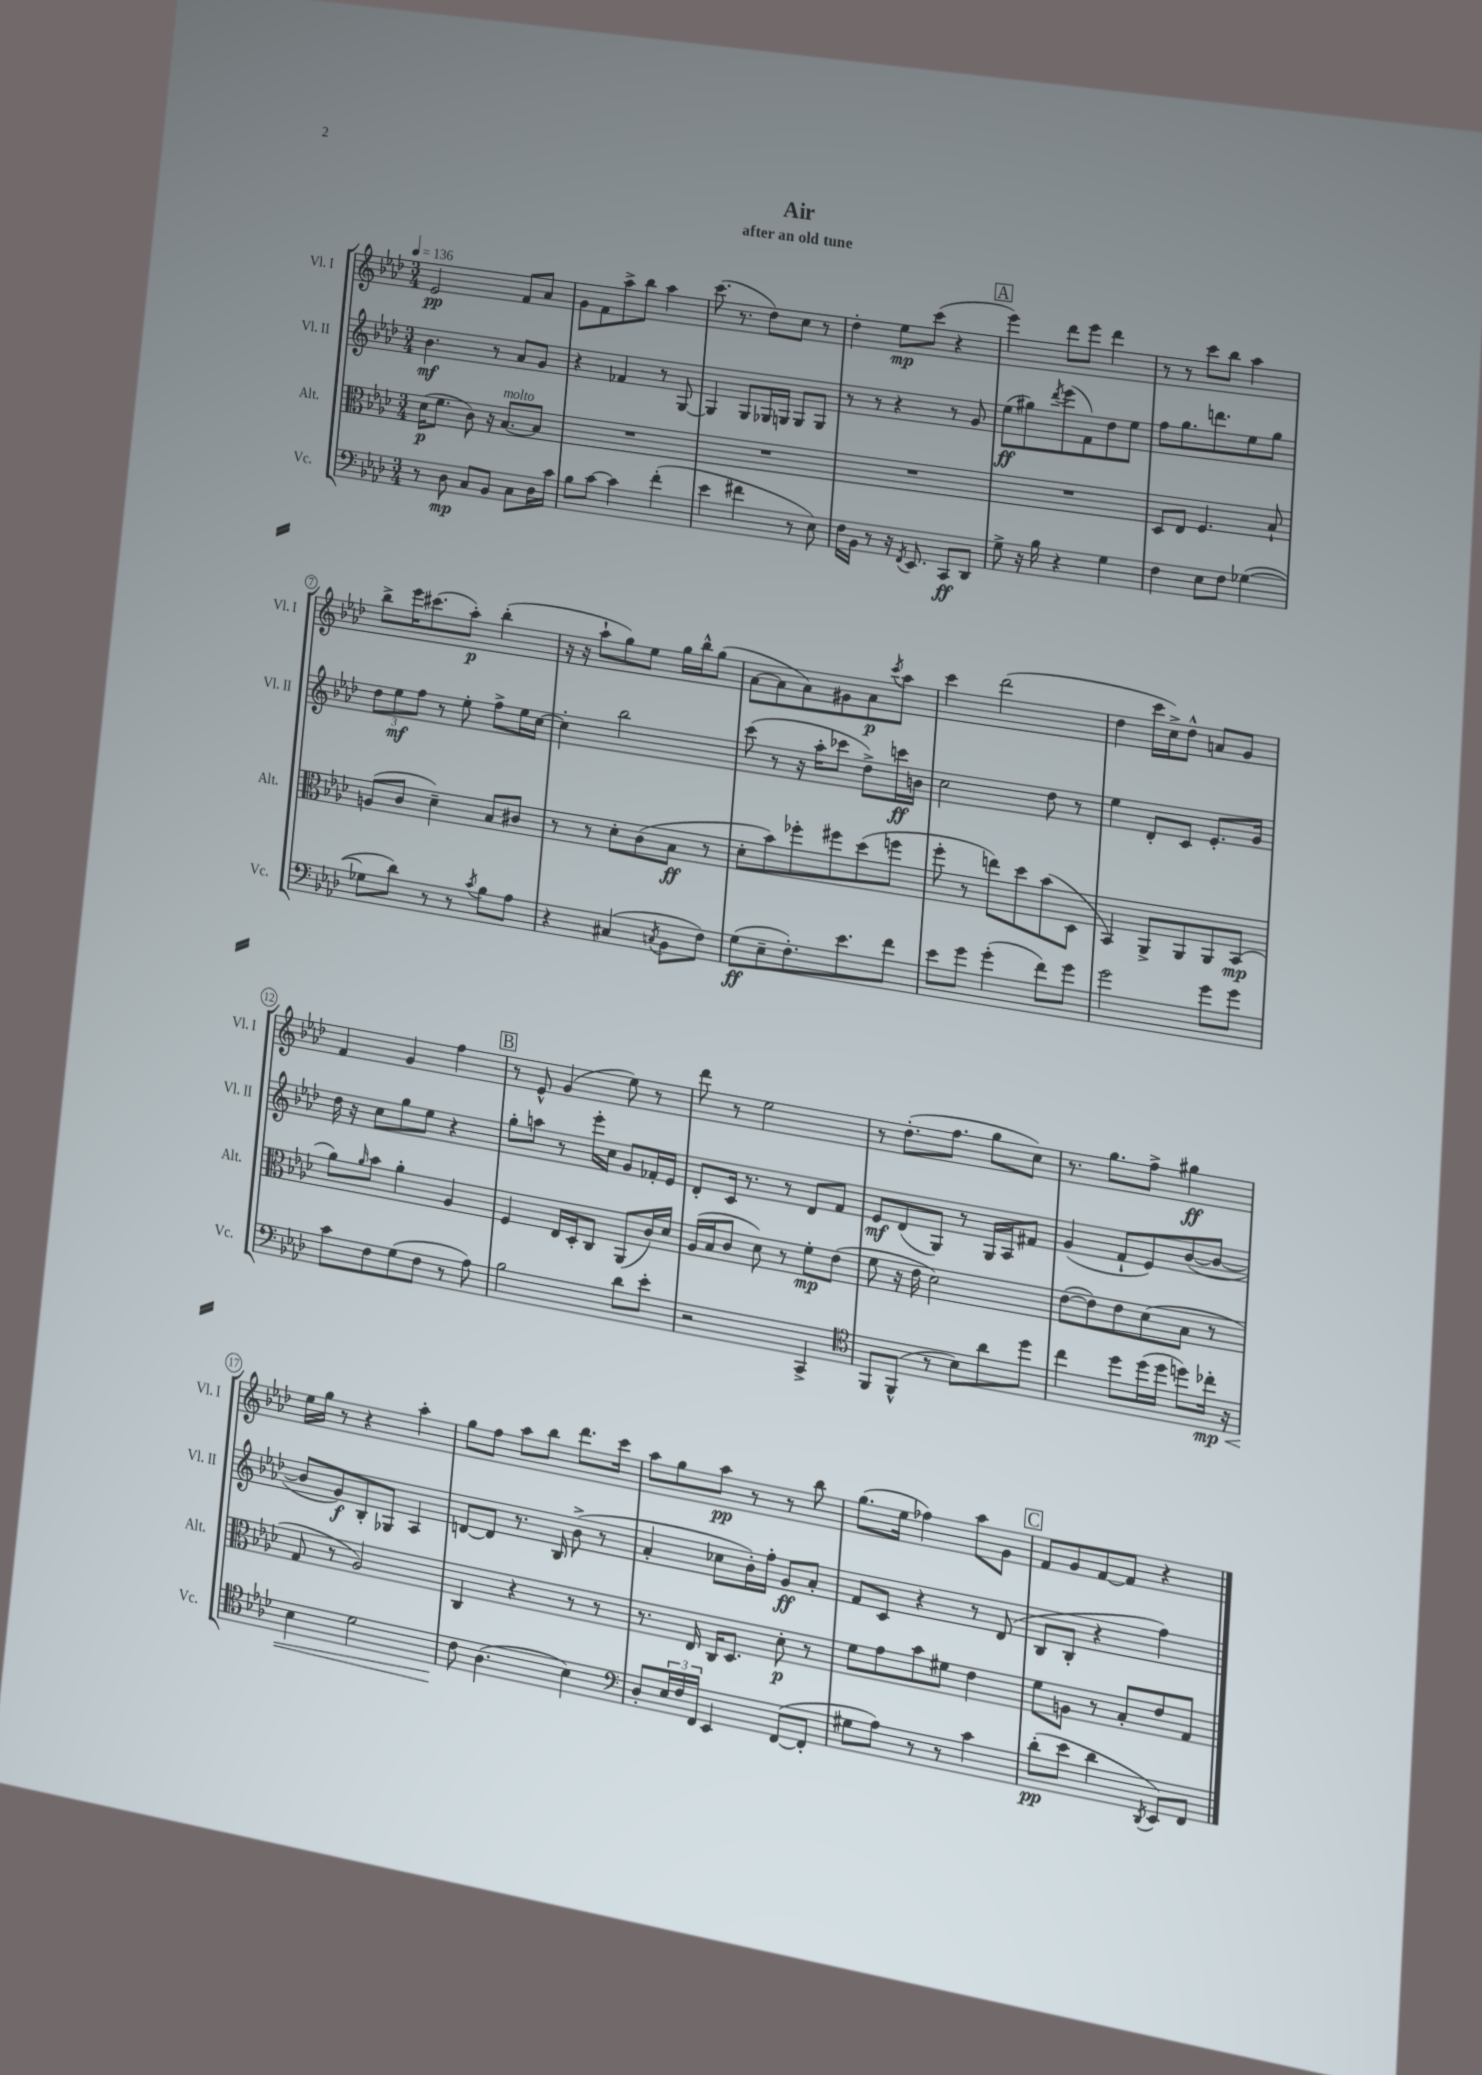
\header { title = "Air" subtitle = "after an old tune" }
<<
\new StaffGroup <<
\new Staff = "s0" \with { instrumentName = "Vl. I" shortInstrumentName = "Vl. I" } {
    \clef treble \key aes \major \numericTimeSignature \time 3/4 \tempo 4 = 136
    ees'2\pp f'8 aes'8 |
    g'8 f'8 aes''8-> bes''8 aes''4 |
    c'''8.( r8. des''8) c''8 r8 |
    des''4-. ees''8\mp c'''8( r4 |
    \mark \markup { \box "A" } ees'''4) des'''8 ees'''8 des'''4 |
    r8 r8 c'''8 bes''8 aes''4 |
    bes''8-> ees'''16 cis'''8.( aes''8-.\p) bes''4-.( |
    r16 r16 aes''8-! g''8) ees''8 g''16 bes''16-^ g''8( |
    aes'8~ aes'8 aes'8) gis'8 aes'8\p \acciaccatura { c'''8 } aes''8 |
    c'''4 des'''2( |
    des''4 c'''16 c''16->) des''8-^ a'8 g'8 |
    f'4 g'4 f''4 |
    \mark \markup { \box "B" } r8 ees'8-^ g'4( ees''8) r8 |
    des'''8 r8 ees''2 |
    r8 des''8.-.( f''8. g''8 c''8) |
    r8. g''8. f''8-> gis''4\ff |
    ees''16 g''16 r8 r4 aes''4-. |
    g''8 f''8 aes''8 bes''8 des'''8. c'''16 |
    aes''8 g''8 aes''8\pp r8 r8 bes''8 |
    g''8.( ees''16 fes''4) aes''8 g'8 |
    \mark \markup { \box "C" } f'8 g'8 f'8~ f'8 r4 \bar "|." |
}
\new Staff = "s1" \with { instrumentName = "Vl. II" shortInstrumentName = "Vl. II" } {
    \clef treble \key aes \major \numericTimeSignature \time 3/4
    bes'4.\mf r8 aes'8 g'8 |
    r4 fes'4 r8 g8~ |
    g4 g8 ges16 g16 g8 g8 |
    r8 r8 r4 r8 g'8 |
    \mark \markup { \box "A" } ees''8\ff( gis''8) \acciaccatura { des'''8 } ees'''8( f'8) des''8 ees''8 |
    f''8 g''8. d'''8. ees''8 g''8 |
    \tuplet 3/2 { des''8 ees''8\mf f''8 } r8 ees''8-. f''8-> ees''16 c''16~ |
    c''4-. bes''2 |
    c'''8( r8 r16 aes''16-. ces'''8 des''8->) c'''16\ff b'16 |
    c''2 des''8 r8 |
    ees''4 des'8-. c'8 ees'8.-. g'16 |
    des''16 r16 c''8 g''8 ees''8 r4 |
    \mark \markup { \box "B" } g''8-. a''8 r8 ees'''16-. c''16 g'8 fes'16-. ees'16 |
    des'8-. c'16 r8. r8 des'8 f'8 |
    ees'8\mf des'8( g8) r8 g16 aes16 fis'8 |
    g'4( f'8-! ees'8) bes'8~( bes'8~ |
    bes'8 g'8\f) bes8-. ges8 aes4 |
    d'8~ d'8 r8. bes16 bes'8->( r8 |
    aes'4-. ces''8 bes'16-.) f''16-. g'8\ff aes'8-. |
    f'8 c'8 r4 r8 des'8( |
    \mark \markup { \box "C" } bes8 bes8-. r4 f''4) \bar "|." |
}
\new Staff = "s2" \with { instrumentName = "Alt." shortInstrumentName = "Alt." } {
    \clef alto \key aes \major \numericTimeSignature \time 3/4
    des'16\p( f'8. c'8) r16 bes8.~^\markup { \italic "molto" } bes8 |
    R2. |
    R2. |
    R2. |
    \mark \markup { \box "A" } R2. |
    des8 ees8 f4. bes8-! |
    a8( c'8 des'4--) bes8 cis'8 |
    r8 r8 des'8-. c'8( bes8\ff r8 |
    des'8-. bes'8) fes''8-. fis''8 des''8( f''8 |
    f''8-. r8 e''8) des''8 bes'8( des8 |
    bes,4) aes,8-> aes,8 aes,8 bes,8\mp( |
    aes'8) \grace { aes'16 } bes'8 aes'4-. aes4 |
    \mark \markup { \box "B" } f4 ees16 des16-. c8 aes,8( c'16) des'16 |
    aes16( bes16 c'8 des'8) r8 f'8-.\mp ees'8( |
    f'8 r16 ees'16 des'2) |
    ees'8~( ees'8) ees'8 des'8( bes8 r8 |
    g8 r8 aes2) |
    c4 r4 r8 r8 |
    r8. ees16 c16 des8. des'8-.\p r8 |
    f'8 g'8 bes'8 fis'8 ees'4 |
    \mark \markup { \box "C" } f'8 a8 r8 bes8-. ees'8 g8 \bar "|." |
}
\new Staff = "s3" \with { instrumentName = "Vc." shortInstrumentName = "Vc." } {
    \clef bass \key aes \major \numericTimeSignature \time 3/4
    r8 des8\mp c8 bes,8 c8 des16 c'16 |
    bes8 c'8~ c'4 f'4-.( |
    ees'4 fis'4 r8 ees8) |
    f16 bes,16 r8 r16 \acciaccatura { f,8 } ees,8. c,8\ff des,8 |
    \mark \markup { \box "A" } g8-> r16 bes16 r4 g4 |
    f4 ees8 f8 ges4~( |
    ges8 des'8) r8 r8 \acciaccatura { c'8 } bes8 aes8 |
    r4 cis4( \acciaccatura { c8 } bes,8 f8) |
    g8\ff( ees8-- f8.-.) ees'8. f'8 |
    ees'8 g'8 g'4-.( f'8) g'8 |
    g'2 g'8 g'8 |
    c'8 f8 g8( f8 r8 aes8) |
    \mark \markup { \box "B" } bes2 des'8 ees'8-. |
    r2 c,4-> |
    \clef tenor f,8 f,8-^( r8 bes8) aes'8 des''8 |
    c''4 des''8 des''16( des''16 d''8) ces''16-.\mp\< r16 |
    bes4 des'2 |
    c'8\! aes4.( bes4) |
    \clef bass des8-. \tuplet 3/2 { ees16 f16 f,16 } ees,4 f,8~( f,8-. |
    gis8 aes8) r8 r8 c'4 |
    \mark \markup { \box "C" } des'8-.\pp( ees'8 des'4 \acciaccatura { des,8 } ees,8) f,8 \bar "|." |
}
>>
>>
\layout { \context { \Score \override BarNumber.stencil = #(make-stencil-circler 0.1 0.3 ly:text-interface::print) } }
